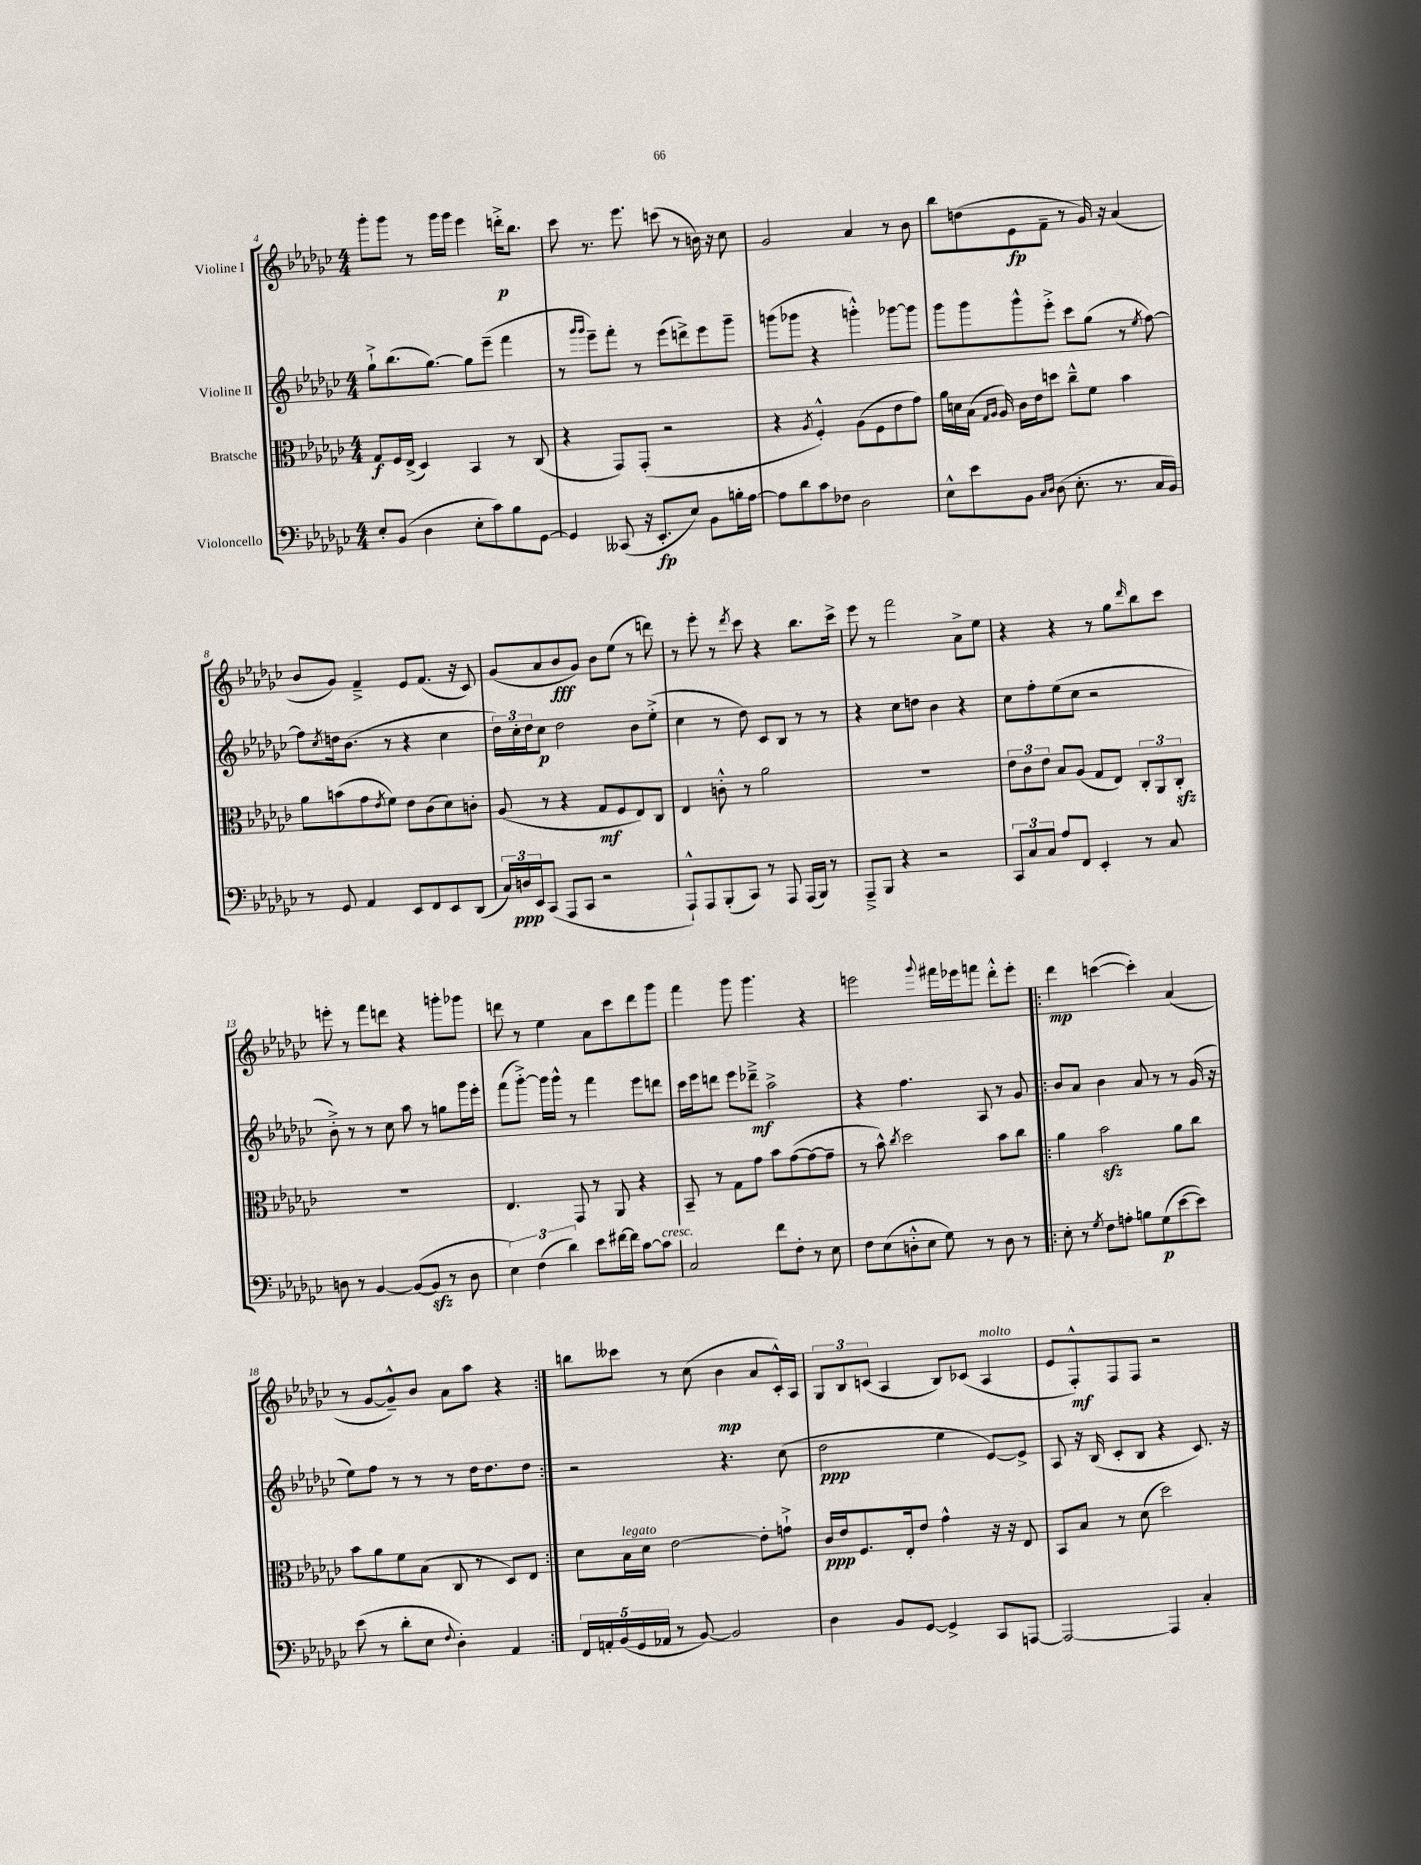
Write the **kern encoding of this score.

**kern	**dynam	**kern	**dynam	**kern	**dynam	**kern	**dynam
*part4	*part4	*part3	*part3	*part2	*part2	*part1	*part1
*staff4	*staff4	*staff3	*staff3	*staff2	*staff2	*staff1	*staff1
*I"Violoncello	*	*I"Bratsche	*	*I"Violine II	*	*I"Violine I	*
*clefF4	*	*clefC3	*	*clefG2	*	*clefG2	*
*k[b-e-a-d-g-c-]	*	*k[b-e-a-d-g-c-]	*	*k[b-e-a-d-g-c-]	*	*k[b-e-a-d-g-c-]	*
*M4/4	*	*M4/4	*	*M4/4	*	*M4/4	*
=4	=4	=4	=4	=4	=4	=4	=4
8E-'/L	.	8G-/L	f	8gg-`^\L	.	8ggg-'\L	.
(8BB-/J	.	16F/L	.	(8.bb-\	.	8ggg-\J	.
.	.	(16E-^/JJ	.	.	.	.	.
4D-\	.	4D-/)	.	.	.	8r	.
.	.	.	.	[8.gg-\J)	.	.	.
.	.	.	.	.	.	16ggg-\LL	.
.	.	.	.	.	.	16ggg-\JJ	.
8E-'\L	.	4BB-/	.	8gg-\L]	.	4eee-\	.
8c-\)	.	.	.	(8eee-~\J	.	.	.
8B-\	.	8r	.	4fff\	.	16dddn'^\KL	p
.	.	.	.	.	.	8.bb-\J	.
[8GG-\J	.	(8C-/	.	.	.	.	.
=5	=5	=5	=5	=5	=5	=5	=5
4GG-/]	.	4r	.	8r	.	8ccc-\	.
.	.	.	.	16qqggg-/LL	.	.	.
.	.	.	.	16qqggg-/JJ	.	.	.
.	.	.	.	8eee-~\L)	.	8.r	.
(8CC--X/	.	8GG-/L)	.	8fff'\J	.	.	.
.	.	.	.	.	.	8.eee-\	.
16r	.	(8GG-'/J	.	8r	.	.	.
8.EE-'/L	fp	.	.	.	.	.	.
.	.	2r	.	(8eee-\L	.	(8cccn\	.
8E-/J)	.	.	.	8dddn^\)	.	8r	.
8BB-\L	.	.	.	8eee-\	.	16bn\)	.
.	.	.	.	.	.	16r	.
16Bn'\L	.	.	.	8ggg-~\J	.	8cc-\	.
[16A-\JJ	.	.	.	.	.	.	.
=6	=6	=6	=6	=6	=6	=6	=6
8A-\L]	.	4r	.	(8gggn\L	.	2g-/	.
8d-\	.	.	.	8ggg-X\J	.	.	.
.	.	8qA-/	.	.	.	.	.
8c-\	.	4F'^^/)	.	4r	.	.	.
8F-X\J	.	.	.	.	.	.	.
2D-\	.	(8A-\L	.	4gggn'^^\)	.	4a-/	.
.	.	8F\	.	.	.	.	.
.	.	8e-\	.	[8ggg-X\L	.	8r	.
.	.	8g-\J)	.	8ggg-\J]	.	8b-\	.
=7	=7	=7	=7	=7	=7	=7	=7
8E-^^\L	.	16a-\LL	.	8ggg-\L	.	8bb-\L	.
.	.	16dn\	.	.	.	.	.
8e-\	.	(16B-\JJ	.	8ggg-\	.	(8ddn\	.
.	.	16qqG-/LL	.	.	.	.	.
.	.	16qqA-/JJ	.	.	.	.	.
.	.	16A-/)	.	.	.	.	.
8BB-\J	.	16c-\LL	.	8ggg-^^\	.	8e-\	fp
.	.	16e-\J	.	.	.	.	.
16qqC-/LL	.	.	.	.	.	.	.
16qqD-/JJ	.	.	.	.	.	.	.
(8D-\	.	8ddn\J	.	8eee-'^\J	.	8f~\J	.
8.E-'\	.	8cc-~^^\L	.	8ccc-\L	.	8r	.
.	.	8f\J	.	(8gg-\J	.	16g-/)	.
8.r	.	.	.	.	.	16r	.
.	.	4b-\	.	8r	.	(4a-/	.
.	.	.	.	8qee-/	.	.	.
16C-/LL	.	.	.	[8ff\)	.	.	.
16BB-/JJ)	.	.	.	.	.	.	.
!!LO:LB:g=z
=8	=8	=8	=8	=8	=8	=8	=8
8r	.	8a-\L	.	8ff\L]	.	8b-/L	.
.	.	.	.	8qcc-/	.	.	.
8GG-/	.	(8bn\	.	16ddn\k	.	8g-/J)	.
.	.	.	.	(8.b-\J	.	.	.
4AA-/	.	8g-\	.	.	.	4f~^/	.
.	.	8qe-/	.	.	.	.	.
.	.	8f\J)	.	8r	.	.	.
8EE-/L	.	8e-\L	.	4r	.	8e-/L	.
8FF/	.	(8c-\	.	.	.	(8.f/J	.
8EE-/	.	8d-\)	.	4cc-\	.	.	.
.	.	.	.	.	.	16r	.
(8DD-/J	.	8cn'\J	.	.	.	8c-/)	.
=9	=9	=9	=9	=9	=9	=9	=9
24C-/LL)	.	(8A-/	.	24dd-\LL)	.	(8g-/L	.
24Dn/	ppp	.	.	24cc-'\	.	.	.
24EE-/J	.	.	.	24dd-\J	.	.	.
(8CC-/J	.	8r	.	8cc-\J	p	8a-/	.
8AAA-/L	.	4r	.	2dd-\	.	8b-/	fff
8CC-/J	.	.	.	.	.	8g-/J)	.
2r	.	8G-/L	mf	.	.	8b-\L	.
.	.	8F/	.	.	.	(8ee-\J	.
.	.	8E-/)	.	8b-\L	.	8r	.
.	.	8C-/J	.	(8ee-'^\J	.	8dddn\)	.
=10	=10	=10	=10	=10	=10	=10	=10
8AAA-`^^/L)	.	4E-/	.	4cc-\	.	8r	.
8AAA-/	.	.	.	.	.	8eee-'\	.
(8BBB-'/	.	8cn'^^\	.	8r	.	8r	.
.	.	.	.	.	.	8qddd-/	.
8CC-/J)	.	8r	.	8dd-\)	.	8ccc-\	.
8r	.	2a-\	.	8c-/L	.	4r	.
8AAA-/	.	.	.	8B-/J	.	.	.
(16AAA-/LL	.	.	.	8r	.	8.bb-\L	.
16BBB-/JJ)	.	.	.	.	.	.	.
8r	.	.	.	8r	.	.	.
.	.	.	.	.	.	16ccc-^\Jk	.
=11	=11	=11	=11	=11	=11	=11	=11
8AAA-~^/L	.	1r	.	4r	.	8eee-\	.
8BBB-/J	.	.	.	.	.	8r	.
4r	.	.	.	8cc-\L	.	2fff\	.
.	.	.	.	8ddn\J	.	.	.
2r	.	.	.	4b-\	.	.	.
.	.	.	.	4r	.	8a-^\L	.
.	.	.	.	.	.	8ee-\J	.
=12	=12	=12	=12	=12	=12	=12	=12
12CC-/L	.	12e-\L	.	8cc-\L	.	4r	.
12C-/	.	12c-\	.	.	.	.	.
.	.	.	.	8ff'\	.	.	.
12C-/J	.	12e-\J	.	.	.	.	.
8A-/L	.	8B-/L	.	(8ee-\	.	4r	.
8FF/J	.	(8A-/J	.	8cc-\J	.	.	.
4EE-'/	.	8G-/L	.	2r	.	8r	.
.	.	8E-/J)	.	.	.	8gg-\L	.
.	.	.	.	.	.	16qqddd-/	.
8r	.	12C-'/L	.	.	.	8bb-\	.
.	.	12AA-/	.	.	.	.	.
8C-/	.	.	.	.	.	8ccc-\J	.
.	.	12C-zz'/J	.	.	.	.	.
!!LO:LB:g=z
=13	=13	=13	=13	=13	=13	=13	=13
8Dn\	.	1r	.	8b-'^\)	.	8eeen'\	.
8r	.	.	.	8r	.	8r	.
[4BB-/	.	.	.	8r	.	8fff\L	.
.	.	.	.	8cc-\	.	8dddn\J	.
(8BB-/L_	.	.	.	8aa-\	.	4r	.
8BB-zz/J]	.	.	.	8r	.	.	.
8r	.	.	.	8ggn\L	.	8gggn'\L	.
8D\	.	.	.	16ggg-\L	.	8ggg-X\J	.
.	.	.	.	16eee-'\JJ	.	.	.
=14	=14	=14	=14	=14	=14	=14	=14
6E-\)	.	4.E-/	.	(8fff\L	.	8dddn\	.
.	.	.	.	[8ggg-'^\J)	.	8r	.
(6F\	.	.	.	.	.	.	.
.	.	.	.	16ggg-\LL]	.	4ee-\	.
.	.	.	.	16ggg-^^\JJ	.	.	.
6d-\)	.	.	.	.	.	.	.
.	.	8GG-/	.	8r	.	.	.
8e-\L	.	8r	.	4fff\	.	8a-\L	.
[16f#X\L	.	8AA-/	.	.	.	8ccc-\	.
16f#\JJ]	.	.	.	.	.	.	.
[8c-\L	.	4r	.	8eee-\L	.	8ddd\	.
!LO:TX:a:i:t=cresc.	!	!	!	!	!	!	!
8c-\J]	.	.	.	8dddn\J	.	8ggg-\J	.
=15	=15	=15	=15	=15	=15	=15	=15
2C-/	.	8BB-~/	.	16ccc-\LL	.	4fff\	.
.	.	.	.	16eee-\J	.	.	.
.	.	8r	.	8dddn\J	.	.	.
.	.	8G-\L	.	8eee-\L	.	8ggg-\	.
.	.	8g-\J	.	8ddd-X~^\J	mf	4.ggg-\	.
8f\L	.	8b-\L	.	2aa-^\	.	.	.
8F'\J	.	([8g-\	.	.	.	.	.
8r	.	8g-\_	.	.	.	4r	.
8E-\	.	8g-~\J]	.	.	.	.	.
=16	=16	=16	=16	=16	=16	=16	=16
8F\L	.	8r	.	4r	.	2eeen\	.
(8E-\	.	8b-^^\)	.	.	.	.	.
.	.	8qcc-/	.	.	.	.	.
8Dn'^^\	.	2dd-\	.	4.ff\	.	.	.
8E-\J	.	.	.	.	.	.	.
.	.	.	.	.	.	8qqggg-/	.
8G-\)	.	.	.	.	.	16fff#X\LL	.
.	.	.	.	.	.	16eee-X\J	.
8r	.	.	.	8A-/	.	8fffn\J	.
8D\	.	8b-\L	.	8r	.	8ddd-'^^\L	.
8r	.	8cc-\J	.	8g-/	.	8eee-'\J	.
=17!|:	=17!|:	=17!|:	=17!|:	=17!|:	=17!|:	=17!|:	=17!|:
8E-'\	.	4a-\	.	8b-/L	.	4ddd-\	mp
8r	.	.	.	8a-/J	.	.	.
8qG-/	.	.	.	.	.	.	.
8F\L	.	2b-zz\	.	4b-\	.	([4cccn\	.
8An'\J	.	.	.	.	.	.	.
8Bn\L	.	.	.	8a-/	.	4ccc'\])	.
(8G-\	p	.	.	8r	.	.	.
[8e-\	.	8a-\L	.	8r	.	(4a-/	.
8e-\J])	.	8cc-\J	.	(16g-/	.	.	.
.	.	.	.	16r	.	.	.
!!LO:LB:g=z
=18	=18	=18	=18	=18	=18	=18	=18
(8e-\	.	8b-\L	.	8ee-\L)	.	8r	.
8r	.	8a-\	.	8ff\J	.	[8g-/L	.
8d-'\L	.	8f\	.	8r	.	8g-~^^/])	.
8E-\J	.	(8B-\J	.	8r	.	8b-/J	.
8qqF/	.	.	.	.	.	.	.
4D-'\)	.	8C-/	.	8r	.	8a-\L	.
.	.	8r	.	16dd-\KL	.	8aa-\J	.
.	.	.	.	8.dd-\	.	.	.
4AA-/	.	8D-/L)	.	.	.	4r	.
.	.	8E-/J	.	8dd-\J	.	.	.
=19:|!	=19:|!	=19:|!	=19:|!	=19:|!	=19:|!	=19:|!	=19:|!
20FF/LL	.	8d-\L	.	2r	.	8bbn\L	.
20AAn'/	.	.	.	.	.	.	.
(20BB-/	.	.	.	.	.	.	.
!	!	!LO:TX:a:i:t=legato	!	!	!	!	!
.	.	16B-\L	.	.	.	8ccc--X\J	.
20GG-/	.	.	.	.	.	.	.
.	.	16d-\JJ	.	.	.	.	.
20AA-X/JJ	.	.	.	.	.	.	.
8r	.	[2e-\	.	.	.	8r	.
[8BB-/)	.	.	.	.	.	(8cc-\	.
2BB-/]	.	.	.	4.r	.	4b-\	mp
.	.	8e-'\L]	.	.	.	8a-/L	.
.	.	8gn`^\J	.	(8cc-\	.	16c-'^^/L)	.
.	.	.	.	.	.	16A-/JJ	.
=20	=20	=20	=20	=20	=20	=20	=20
4D-\	.	16c-/LL	ppp	2dd-\	ppp	12G-/L	.
.	.	16e-/J	.	.	.	.	.
.	.	.	.	.	.	12B-/	.
.	.	8.F/	.	.	.	.	.
.	.	.	.	.	.	(12cn/J	.
8BB-/L	.	.	.	.	.	4A-/	.
.	.	16E-'/k	.	.	.	.	.
[8GG-/J	.	8e-/J	.	.	.	.	.
4GG-^/]	.	4g-^^\	.	4ee-\	.	8B-/L)	.
.	.	.	.	.	.	(8c-X/J	.
!	!	!	!	!	!	!LO:TX:a:i:t=molto	!
8CC-/L	.	16r	.	[8e-/L)	.	4A-/	.
.	.	16r	.	.	.	.	.
[8AAAn/J	.	8E-/	.	8e-^/J]	.	.	.
=21	=21	=21	=21	=21	=21	=21	=21
2AAA/_	.	8BB-/L	.	8A-/	.	8e-/L	.
.	.	8B-/J	.	16r	.	8F'^^/)	mf
.	.	.	.	(16B-/	.	.	.
.	.	8r	.	8c-'/L	.	8F/	.
.	.	(8d-\	.	8B-/J	.	8F/J	.
4AAA/]	.	2dd-\)	.	4r	.	2r	.
4C-'/	.	.	.	8.c-/)	.	.	.
.	.	.	.	16r	.	.	.
==	==	==	==	==	==	==	==
*-	*-	*-	*-	*-	*-	*-	*-
